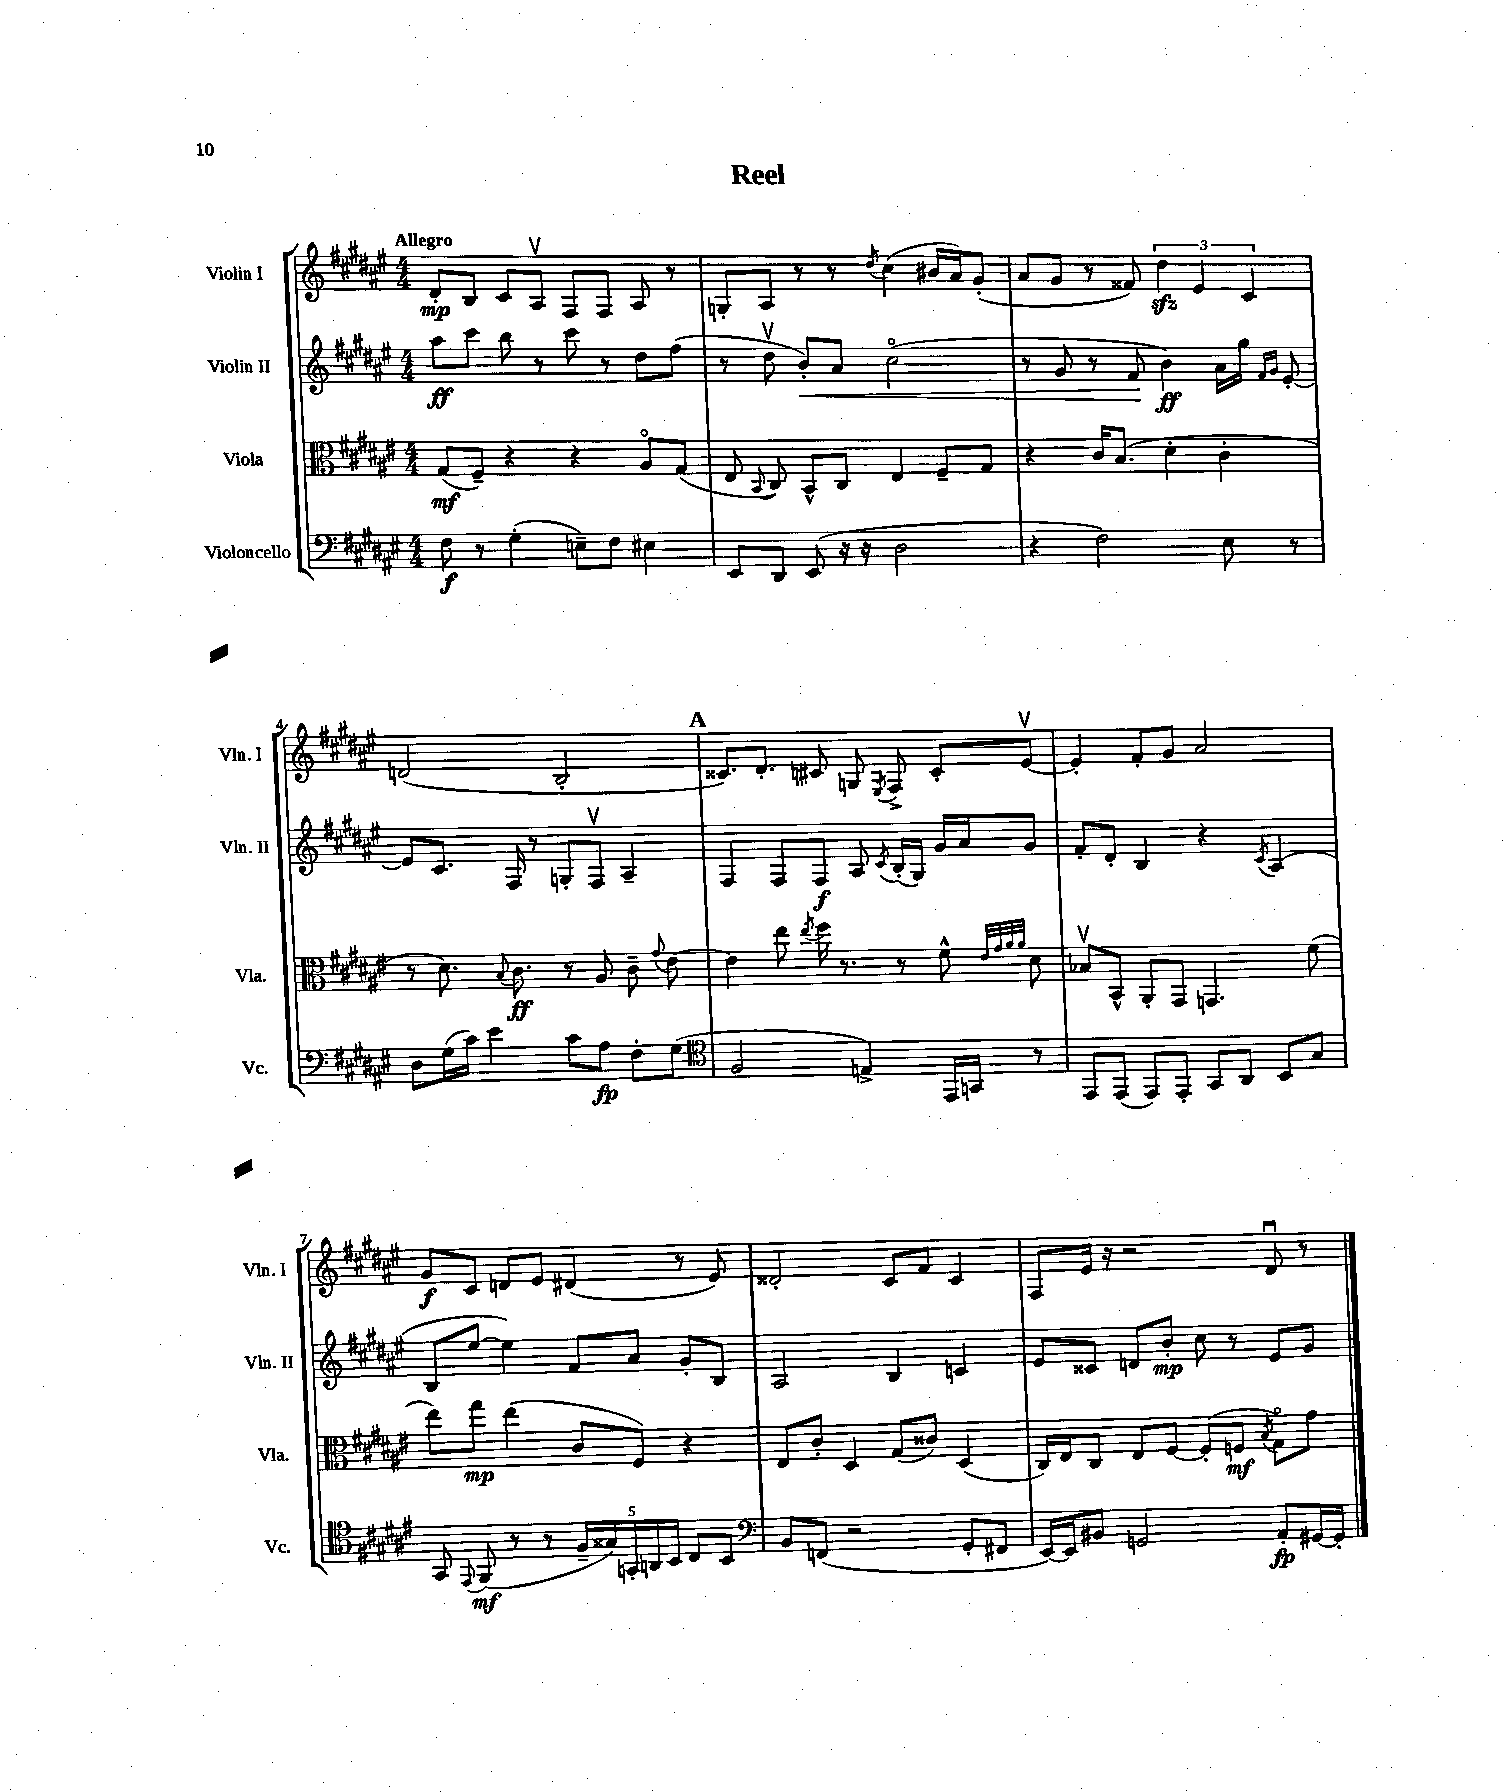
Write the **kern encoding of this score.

**kern	**kern	**kern	**kern
*staff4	*staff3	*staff2	*staff1
*clefF4	*clefC3	*clefG2	*clefG2
*k[f#c#g#d#a#e#]	*k[f#c#g#d#a#e#]	*k[f#c#g#d#a#e#]	*k[f#c#g#d#a#e#]
*M4/4	*M4/4	*M4/4	*M4/4
8F#	(8G#	8aa#	8d#'
8r	8F#~)	8ccc#	8B
(4G#'	4r	8bb	8c#
.	.	8r	8A#v
8E~)	4r	8ccc#	8F#
8F#	.	8r	8F#
4E#	8A#o	8dd#	8A#
.	(8G#	(8ff#	8r
=	=	=	=
8EE#	8E#	8r	8G'
.	8qqBB	.	.
8DD#	8C#)	8dd#v	8A#
(8EE#	8BB^^	8b')	8r
16r	8C#	8a#	8r
16r	.	.	.
.	.	.	8qdd#
2D#	4E#	(2cc#o	(4cc#
.	8F#~	.	16b#
.	.	.	16a#)
.	8G#	.	(8g#'
=	=	=	=
4r	4r	8r	8a#
.	.	8g#	8g#
2F#)	16c#	8r	8r
.	(8.B	.	.
.	.	8f#	8f##)
.	4d#'	4b)	6dd#
.	.	.	6e#
8E#	4c#'	16a#	.
.	.	16gg#	.
.	.	.	6c#
.	.	16qqf#	.
.	.	16qqg#	.
8r	.	[8e#'	.
=	=	=	=
8D#	8r	8e#]	(2d
(16G#	8.d#)	8.c#	.
16c#)	.	.	.
4e#	.	.	.
.	8qqB	.	.
.	8.c#	16F#	.
.	.	8r	.
8c#	8r	8G'	2B'
8A#	8A#	8F#v	.
8F#'	8c#~	4A#~	.
.	8qqg#	.	.
(8G#	[8e#	.	.
=	=	=	=
*clefC4	*	*	*
2F#	4e#]	4F#	8.c##)
.	.	.	8.d#'
.	8ee#	8F#	.
.	8qee#	.	.
.	16ff#	8F#	8c#
.	8.r	.	.
4E^)	.	8A#	8G
.	.	8qc#	8qE#
.	8r	(16B'	8F#^
.	.	16G#)	.
16EE#	8f#^^	16g#	8c#'
16GG	.	16a#	.
.	32qqe#	.	.
.	32qqg#	.	.
.	32qqa#	.	.
.	32qqa#	.	.
8r	8d#	8g#	[8e#v
=	=	=	=
8EE#	8B-v	8f#'	4e#']
(8EE#	8BB^^	8d#'	.
8EE#)	8AA#'	4B	8f#'
8EE#'	8GG#	.	8g#
8GG#	4.GG	4r	2a#
8AA#	.	.	.
.	.	8qc#	.
8BB	.	(4A#	.
8G#	(8f#	.	.
=	=	=	=
8GG#	8ee#)	8B	8g#
8qqEE#	.	.	.
(8FF#	8gg#	[8ee#	8c#
8r	(4ee#	4ee#])	8d
8r	.	.	8e#
20F#~	8c#	8f#	(4d#
20G##)	.	.	.
20GG'	.	.	.
.	8F#)	8a#	.
20AA	.	.	.
20BB	.	.	.
8C#	4r	8g#'	8r
8BB	.	8B	8e#)
=	=	=	=
*clefF4	*	*	*
8BB	8E#	2A#	2d##'
(8FF	8c#'	.	.
2r	4D#	.	.
.	(8G#	4B	8c#
.	8c##)	.	8f#
8GG#'	(4D#	4c	4c#
8FF#	.	.	.
=	=	=	=
[16EE#)	16C#)	8e#	8F#
16EE#]	16E#	.	.
8BB#	8C#	8c##	16e#
.	.	.	16r
2GG	8E#	8d	2r
.	[8F#	8b'	.
.	(8F#']	8cc#	.
.	8F	8r	.
.	8qB	.	.
8AA#'	8G#o)	8e#	8d#u
[16GG#	8g#	8g#	8r
16GG#']	.	.	.
==	==	==	==
*-	*-	*-	*-
